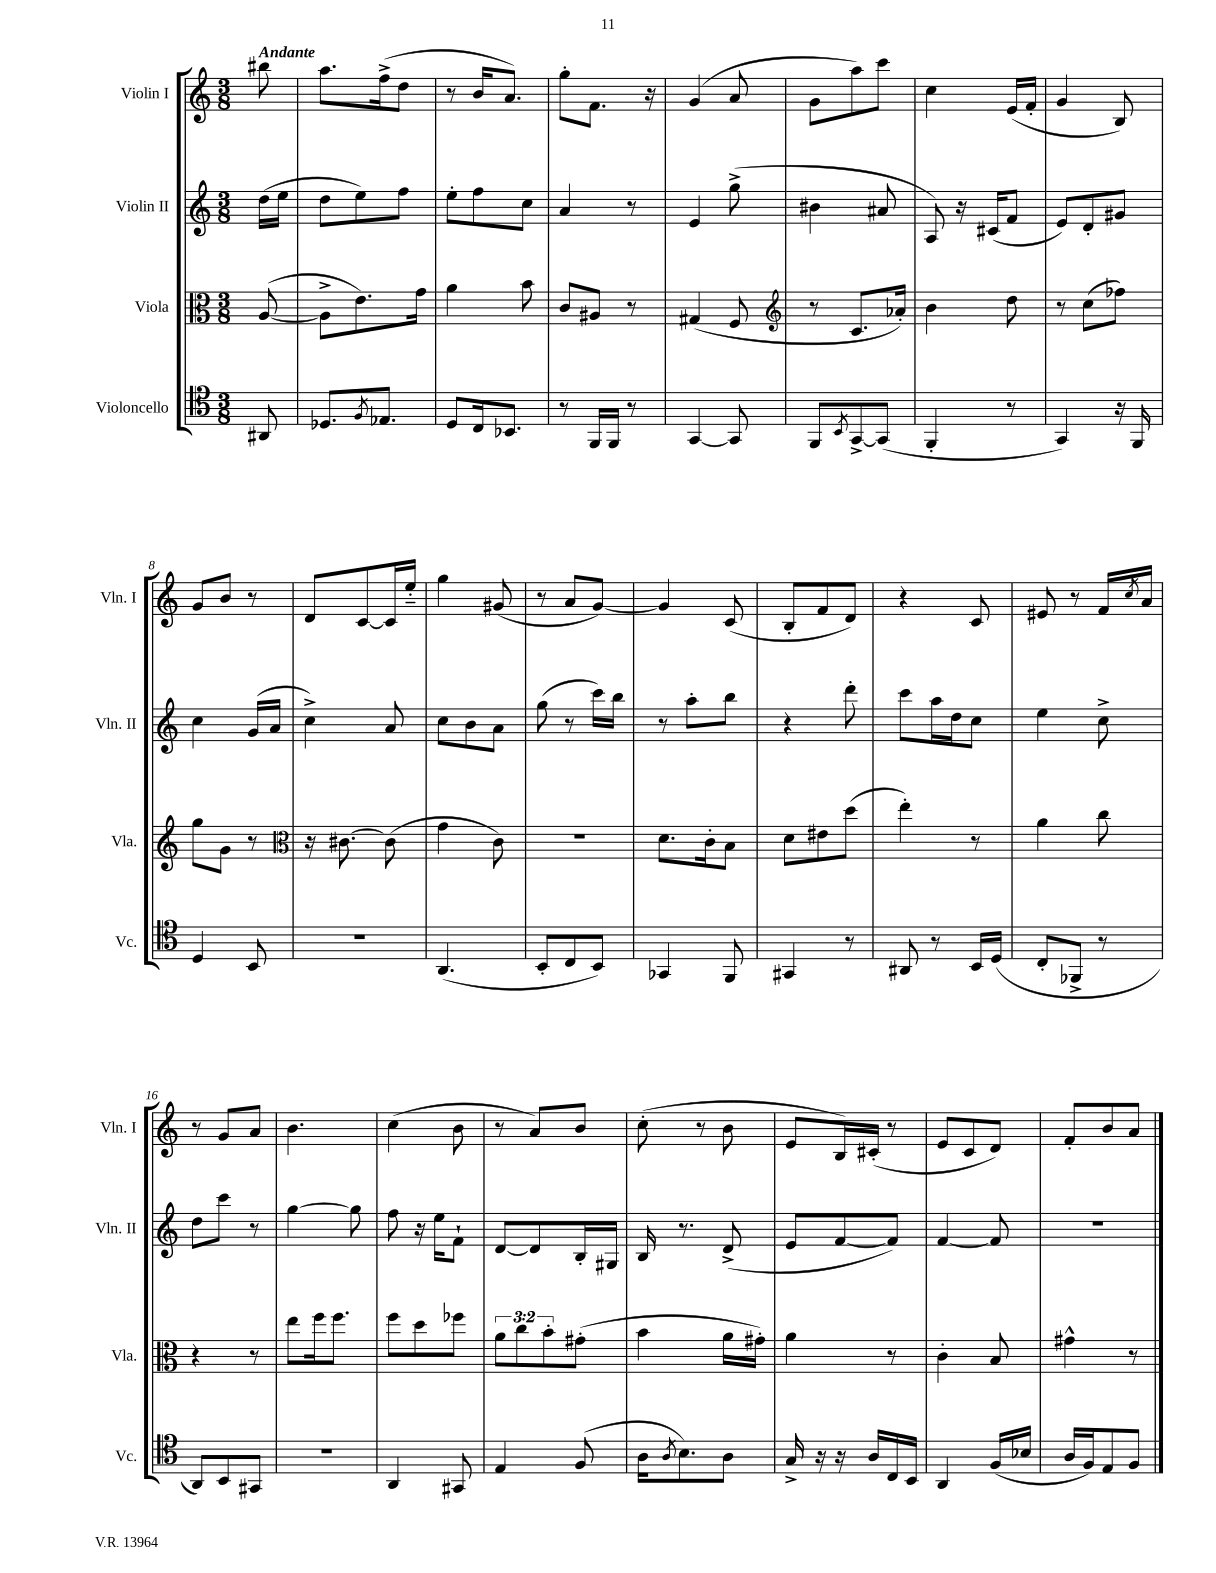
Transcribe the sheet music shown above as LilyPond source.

<<
\new StaffGroup <<
\new Staff = "s0" \with { instrumentName = "Violin I" shortInstrumentName = "Vln. I" } {
    \clef treble \key c \major \numericTimeSignature \time 3/8 \partial 8 \tempo "Andante"
    bis''8 |
    a''8. f''16->( d''8 |
    r8 b'16 a'8.) |
    g''8-. f'8. r16 |
    g'4( a'8 |
    g'8 a''8) c'''8 |
    c''4 e'16( f'16-. |
    g'4 b8) |
    g'8 b'8 r8 |
    d'8 c'8~ c'16 e''16-_ |
    g''4 gis'8( |
    r8 a'8 g'8~) |
    g'4 c'8( |
    b8-. f'8 d'8) |
    r4 c'8 |
    eis'8 r8 f'16 \acciaccatura { c''8 } a'16 |
    r8 g'8 a'8 |
    b'4. |
    c''4( b'8 |
    r8 a'8) b'8 |
    c''8-.( r8 b'8 |
    e'8 b16) cis'16-.( r8 |
    e'8 c'8 d'8) |
    f'8-. b'8 a'8 \bar "|." |
}
\new Staff = "s1" \with { instrumentName = "Violin II" shortInstrumentName = "Vln. II" } {
    \clef treble \key c \major \numericTimeSignature \time 3/8 \partial 8
    d''16( e''16 |
    d''8 e''8) f''8 |
    e''8-. f''8 c''8 |
    a'4 r8 |
    e'4 g''8->( |
    bis'4 ais'8 |
    a8) r16 cis'16( f'8 |
    e'8) d'8-. gis'8 |
    c''4 g'16( a'16 |
    c''4->) a'8 |
    c''8 b'8 a'8 |
    g''8( r8 c'''16) b''16 |
    r8 a''8-. b''8 |
    r4 d'''8-. |
    c'''8 a''16 d''16 c''8 |
    e''4 c''8-> |
    d''8 c'''8 r8 |
    g''4~ g''8 |
    f''8 r16 e''16 f'8-! |
    d'8~ d'8 b16-. gis16 |
    b16 r8. d'8->( |
    e'8 f'8~ f'8) |
    f'4~ f'8 |
    R4. \bar "|." |
}
\new Staff = "s2" \with { instrumentName = "Viola" shortInstrumentName = "Vla." } {
    \clef alto \key c \major \numericTimeSignature \time 3/8 \override Staff.TupletNumber.text = #tuplet-number::calc-fraction-text \partial 8
    a8~( |
    a8-> e'8.) g'16 |
    a'4 b'8 |
    c'8 ais8 r8 |
    gis4( f8 |
    \clef treble r8 c'8. aes'16-.) |
    b'4 d''8 |
    r8 c''8( fes''8) |
    g''8 g'8 r8 |
    \clef alto r16 cis'8.~ cis'8( |
    g'4 c'8) |
    R4. |
    d'8. c'16-. b8 |
    d'8 eis'8 d''8( |
    e''4-.) r8 |
    a'4 c''8 |
    r4 r8 |
    e''8 f''16 f''8. |
    f''8 d''8 fes''8 |
    \tuplet 3/2 { a'8 c''8 b'8-. } gis'8-.( |
    b'4 a'16 gis'16-.) |
    a'4 r8 |
    c'4-. b8 |
    gis'4-^ r8 \bar "|." |
}
\new Staff = "s3" \with { instrumentName = "Violoncello" shortInstrumentName = "Vc." } {
    \clef tenor \key c \major \numericTimeSignature \time 3/8 \partial 8
    ais,8 |
    des8. \acciaccatura { f8 } ees8. |
    d8 c16 bes,8. |
    r8 f,16 f,16 r8 |
    g,4~ g,8 |
    f,8 \acciaccatura { b,8 } g,8~-> g,8( |
    f,4-. r8 |
    g,4) r16 f,16 |
    d4 b,8 |
    R4. |
    a,4.( |
    b,8-. c8 b,8) |
    ges,4 f,8 |
    gis,4 r8 |
    ais,8 r8 b,16 d16( |
    c8-. fes,8-> r8 |
    a,8) b,8 gis,8 |
    R4. |
    a,4 gis,8 |
    e4 f8( |
    a16 \acciaccatura { a8 } b8.) a8 |
    g16-> r16 r16 a16 c16 b,16 |
    a,4 f16( bes16 |
    a16 f16) e8 f8 \bar "|." |
}
>>
>>
